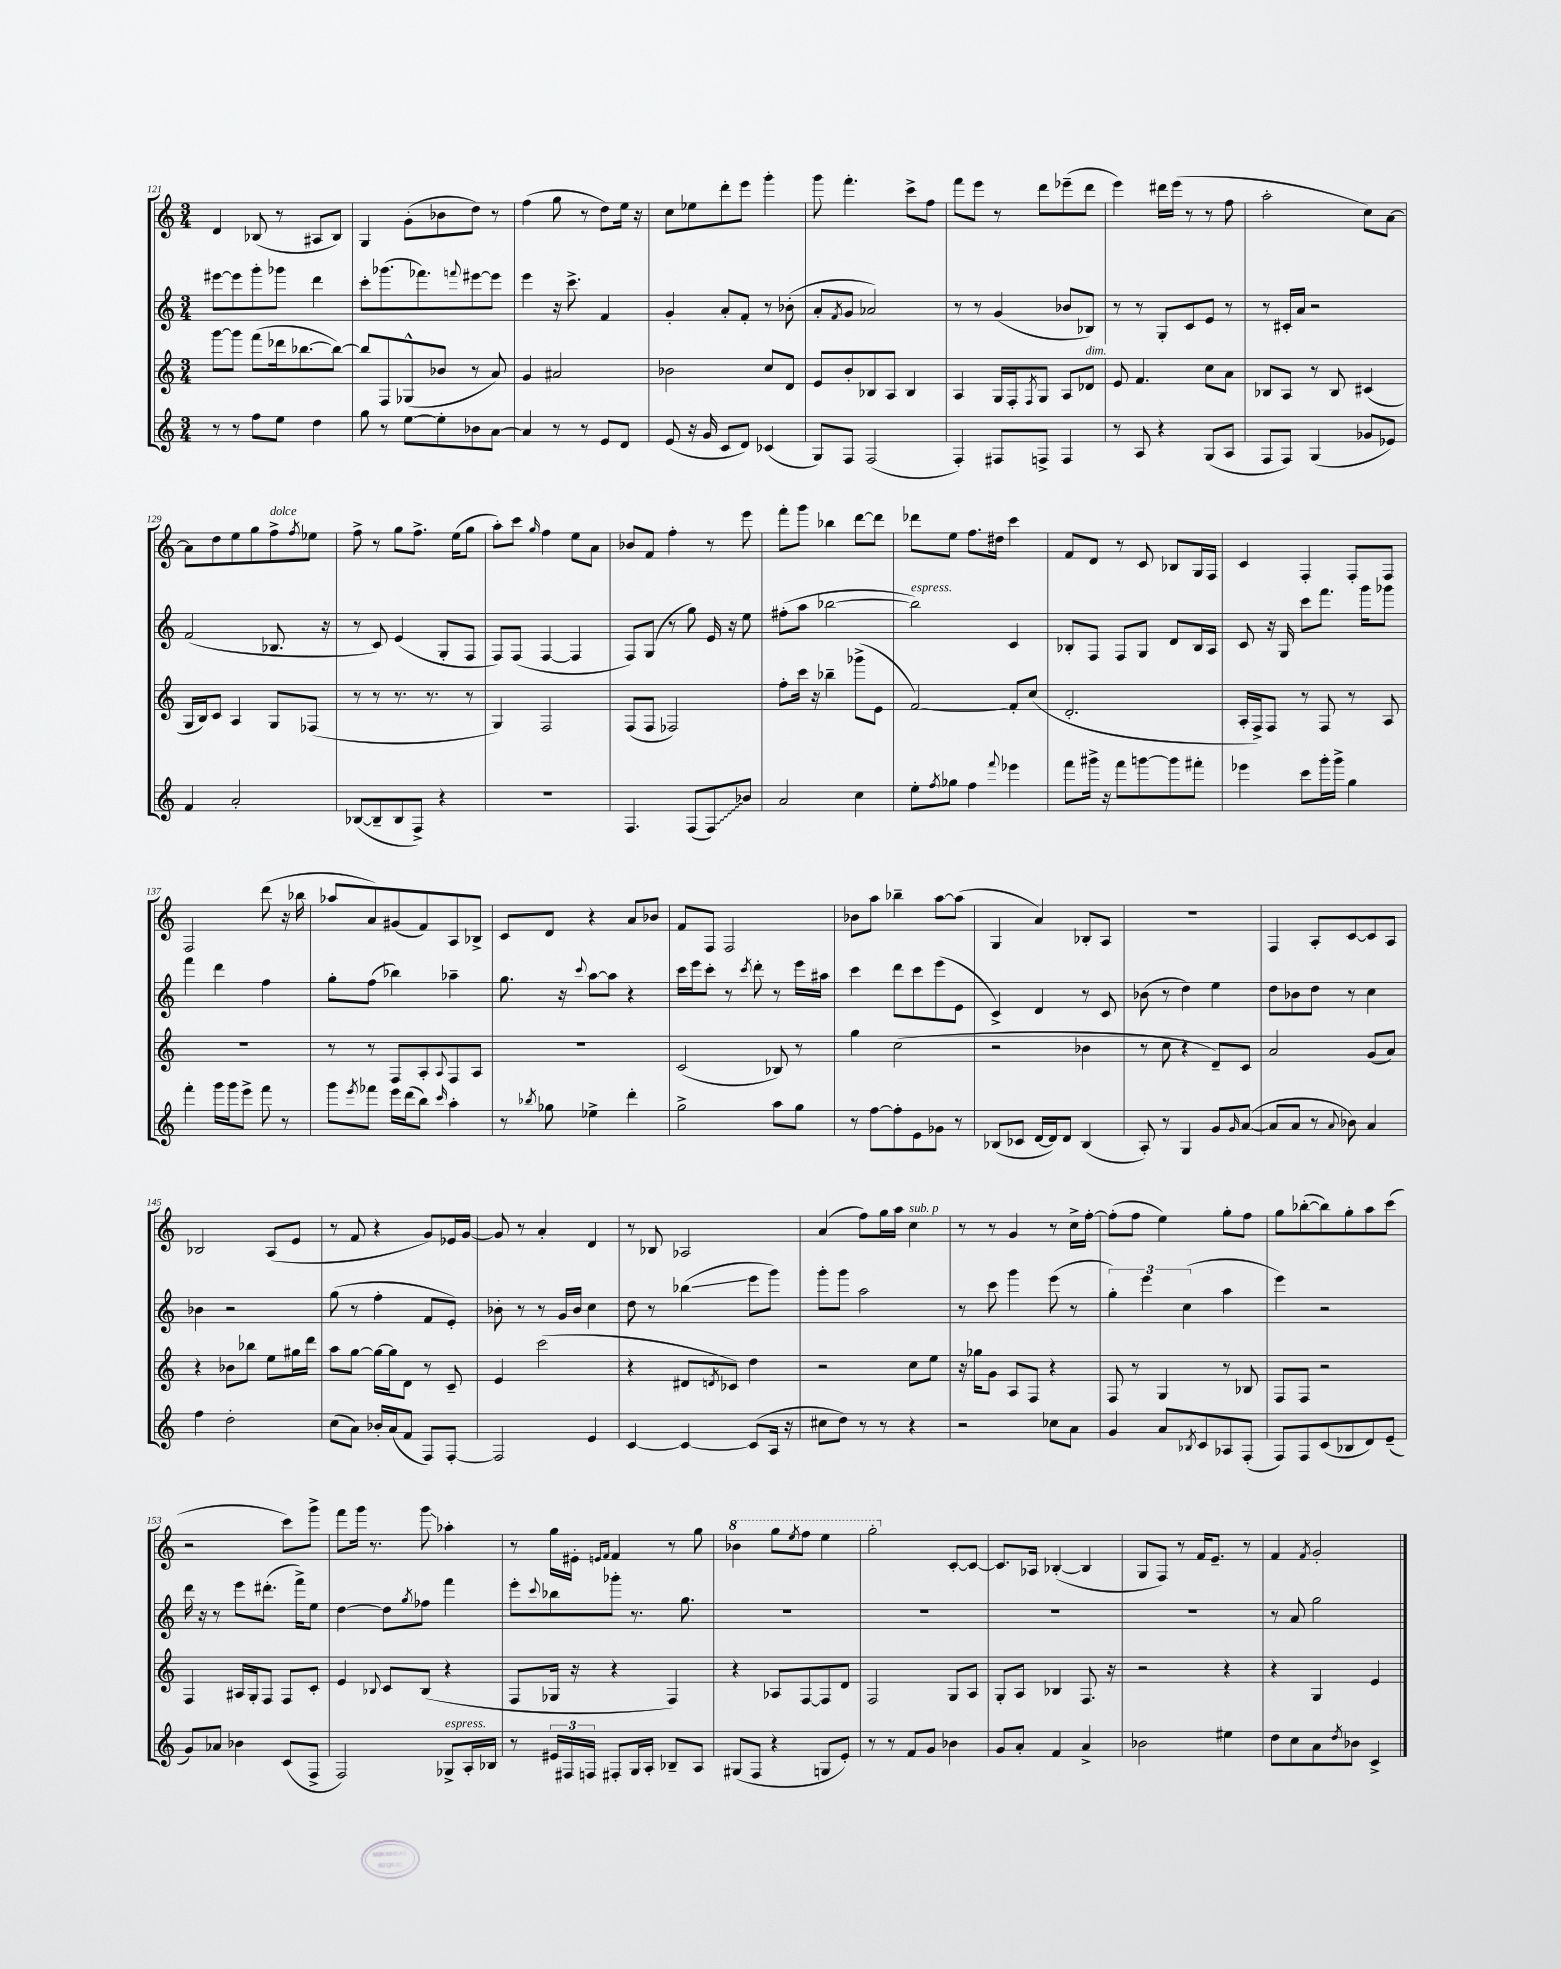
<<
\new StaffGroup <<
\new Staff = "s0" {
    \clef treble \key c \major \numericTimeSignature \time 3/4
    d'4 bes8( r8 ais8 bes8) |
    g4 g'8-.( bes'8 d''8) r8 |
    f''4( g''8 r8 d''8) e''16 r16 |
    c''8 ees''8 d'''8-. e'''8 g'''4-. |
    g'''8 f'''4.-. c'''8-> f''8 |
    f'''8 e'''8 r8 d'''8 ees'''8--( d'''8 |
    e'''4) dis'''16 e'''16( r8 r8 f''8 |
    a''2-. c''8) a'8~ |
    a'8 d''8 e''8 g''8 f''8->^\markup { \italic "dolce" } \acciaccatura { f''8 } ees''8 |
    f''8-> r8 g''8 f''8.-> e''16( g''8 |
    a''8-.) c'''8 \grace { g''16 } f''4 e''8 a'8 |
    bes'8 f'8 f''4-. r8 e'''8 |
    f'''8-. g'''8 bes''4 d'''8~ d'''8 |
    des'''8 e''8 f''8. dis''16 c'''4 |
    f'8 d'8 r8 c'8 bes8 g16 f16 |
    c'4 f4-. f8-. f8 |
    f2 d'''8( r16 bes''16 |
    aes''8 a'8) gis'8( f'8) a8 bes8-> |
    c'8 d'8 r4 a'8 bes'8 |
    f'8 f8 f2 |
    bes'8 a''8 bes''4-- a''8~ a''8( |
    g4 a'4) bes8-. a8 |
    R2. |
    f4 a8-. c'8~ c'8 a8 |
    bes2 a8( e'8 |
    r8 f'8 r4 g'8) ees'16 g'16~ |
    g'8 r8 a'4-. d'4 |
    r8 bes8 aes2 |
    a'4( f''8) g''16 a''16 c''4^\markup { \italic "sub. p" } |
    r8 r8 g'4 r8 c''16-> f''16~-. |
    f''8-.( f''8 e''4) g''8-. f''8 |
    g''8 bes''8~-.( bes''8) g''8-. a''8 c'''8( |
    r2 c'''8) g'''8-> |
    f'''8 g'''16 r8. g'''8\glissando aes''4-. |
    r8 g''16 eis'16-. \grace { e'16 f'16 } f'4 r8 g''8 |
    \ottava #1 bes''4 g'''8 \acciaccatura { e'''8 } f'''8 e'''4 |
    g'''2-. \ottava #0 c'8~-. c'8~ |
    c'8. aes16 bes4~-.( bes4 |
    g8 f8) r8 f'16 e'8.-- r8 |
    f'4 \acciaccatura { f'8 } g'2-. \bar "|." |
}
\new Staff = "s1" {
    \clef treble \key c \major \numericTimeSignature \time 3/4
    eis'''8~ eis'''8 g'''8-. ges'''8 d'''4 |
    c'''8-. ges'''8.( fes'''8.) \appoggiatura { f'''8 } eis'''8~ eis'''8 |
    e'''4 r16 c'''8.-> f'4 |
    g'4-. a'8-. f'8-. r8 bes'8-.( |
    a'8-. \acciaccatura { f'8 } g'8 aes'2) |
    r8 r8 g'4( bes'8 bes8) |
    r8 r8 g8-. c'8 e'8 r8 |
    r8 cis'16-. a'16 r2 |
    f'2( bes8. r16 |
    r8 c'8) e'4( g8-. f8 |
    f8) f8( f4~ f4 |
    f8) g8( r8 g''8) e'16 r16 e''8 |
    fis''8-.( a''8 bes''2~ |
    bes''2^\markup { \italic "espress." }) c'4 |
    bes8-. f8 f8 g8 d'8 bes16 a16 |
    c'8 r16 g16 c'''8 f'''8. g'''16 ges'''8 |
    f'''4 d'''4 f''4 |
    g''8-. f''8( bes''4) aes''4-- |
    g''8. r16 \appoggiatura { c'''8 } a''8~ a''8 r4 |
    c'''16 e'''16 c'''8-. r8 \acciaccatura { c'''8 } d'''8-. r8 e'''16 ais''16 |
    c'''4 d'''8 c'''8 e'''8( e'8 |
    c'4->) d'4 r8 c'8 |
    bes'8( r8 d''4) e''4 |
    d''8 bes'8 d''8 r8 c''4 |
    bes'4 r2 |
    g''8( r8 f''4-. f'8 e'8-.) |
    bes'8-. r8 r8 g'16 bes'16 c''4 |
    d''8 r8 bes''4\glissando( e'''8 g'''8) |
    g'''8-. g'''8 a''2 |
    r8 c'''8 g'''4 e'''8( r8 |
    \tuplet 3/2 { g''4-.) e'''4 c''4( } a''4 |
    e'''4) r2 |
    d'''16 r16 r8 e'''8 dis'''8.-.( f'''16->) e''8 |
    d''4~ d''8 \acciaccatura { g''8 } fes''8 f'''4 |
    e'''8-. \appoggiatura { c'''8 } bes''8 ges'''8-. r8. g''8. |
    R2. |
    R2. |
    R2. |
    R2. |
    r8 a'8 g''2 \bar "|." |
}
\new Staff = "s2" {
    \clef treble \key c \major \numericTimeSignature \time 3/4
    g'''8~ g'''8 f'''8( des'''16 bes''8.~ bes''8~) |
    bes''8 f8 ges8-^( bes'8 r8 a'8) |
    g'4 ais'2 |
    bes'2 c''8 d'8 |
    e'8 b'8-. bes8 a8 bes4 |
    a4 g16 f16-. \acciaccatura { f8 } g8 a8 des'8^\markup { \italic "dim." } |
    e'8 f'4. c''8 a'8 |
    bes8 a8 r8 bes8 cis'4( |
    g16 b16) c'8 a4 g8 fes8( |
    r8 r8 r8. r8. r8 |
    g4) f2 |
    f8( f8 fes2) |
    f''8-. c'''16 r16 bes''4-- ges'''8->( e'8 |
    f'2~) f'8-. c''8( |
    d'2.-. |
    a16-. f16->) f8 r8 f8 r8 a8 |
    R2. |
    r8 r8 f8 a8-. \appoggiatura { a8 } f8 a8 |
    R2. |
    c'2( bes8) r8 |
    g''4 c''2( |
    r2 bes'4 |
    r8 c''8 r4 d'8--) c'8 |
    a'2 g'8( a'8) |
    r4 bes'8 bes''8 e''8 gis''16 d'''16 |
    a''8 g''8~ g''16~ g''16 d'8 r8 c'8-- |
    e'4 c'''2( |
    r4 dis'8 \acciaccatura { d'8 } ces'8) d''4 |
    r2 c''8 e''8 |
    r16 ges''16 g'8 a8 f8 r4 |
    f8 r8 g4 r8 bes8 |
    f8 f8 r2 |
    f4 ais16 g16-. f8 f8 c'8-. |
    e'4 \appoggiatura { bes8 } c'8 bes8( r4 |
    f8 ges16 r16 r4 f4) |
    r4 aes8 f8~ f8 d'8 |
    f2 g8 a8 |
    g8-. a8 bes4 f8. r16 |
    r2 r4 |
    r4 g4 e'4 \bar "|." |
}
\new Staff = "s3" {
    \clef treble \key c \major \numericTimeSignature \time 3/4
    r8 r8 f''8 e''8 d''4 |
    g''8 r8 e''8~ e''8-. bes'8 a'8~ |
    a'4 r8 r8 e'8 d'8 |
    e'8( r16 g'16 c'8 d'8) ces'4( |
    g8) f8 f2( |
    f4-.) fis8 f8-> f4 |
    r8 a8 r4 g8( a8 |
    f8 f8) g4( ges'8 ees'8) |
    f'4 a'2-. |
    bes8~( bes8-- bes8 f8->) r4 |
    R2. |
    f4. f8( \once \override Glissando.style = #'zigzag f8\glissando) bes'8 |
    a'2 c''4 |
    e''8-. \acciaccatura { f''8 } ges''8 f''4 \appoggiatura { f'''8 } ees'''4 |
    f'''8 gis'''16-> r16 f'''8 g'''8~ g'''8 fis'''8-. |
    ees'''4 c'''8 g'''16-. g'''16-> g''4 |
    f'''4-. g'''16 g'''16 e'''8-> f'''8 r8 |
    g'''8 \acciaccatura { e'''8 } fes'''8 e'''16 d'''16( b''8) \grace { c'''16 } a''4-. |
    r8 \acciaccatura { bes''8 } ges''8 ees''4-> d'''4-. |
    g''2-> a''8 g''8 |
    r8 f''8~ f''8-. e'8 ges'8 r8 |
    bes8( ces'8 d'16~ d'16) d'8 bes4( |
    a8-.) r8 g4 g'8 \grace { g'16 } a'8~( |
    a'8 a'8 r8 \appoggiatura { a'8 } bes'8) a'4 |
    f''4 d''2-. |
    c''8( a'8) bes'16-. a'16( f'8 f8) f8~-. |
    f2 e'4 |
    c'4~ c'4~ c'8( a16 r16 |
    cis''8 d''8) r8 r8 r4 |
    r2 ces''8 a'8 |
    g'4 a'8 \acciaccatura { bes8 } c'8 aes8 f8-.( |
    f8) f8 c'8( bes8 d'8) e'8--( |
    g'8) aes'8 bes'4 c'8( f8-> |
    f2) ges8->^\markup { \italic "espress." } a16-. bes16 |
    r8 \tuplet 3/2 { eis'16 fis16 f16 } fis8-. g16 a16-. bes8-- a8 |
    gis8( f8 r4 g8 e'8-.) |
    r8 r8 f'8 g'8 bes'4 |
    g'8 a'8-. f'4 a'4-> |
    bes'2 eis''4 |
    d''8 c''8 a'8 \acciaccatura { d''8 } bes'8 c'4-> \bar "|." |
}
>>
>>
\layout { \context { \Score currentBarNumber = #121 } }
